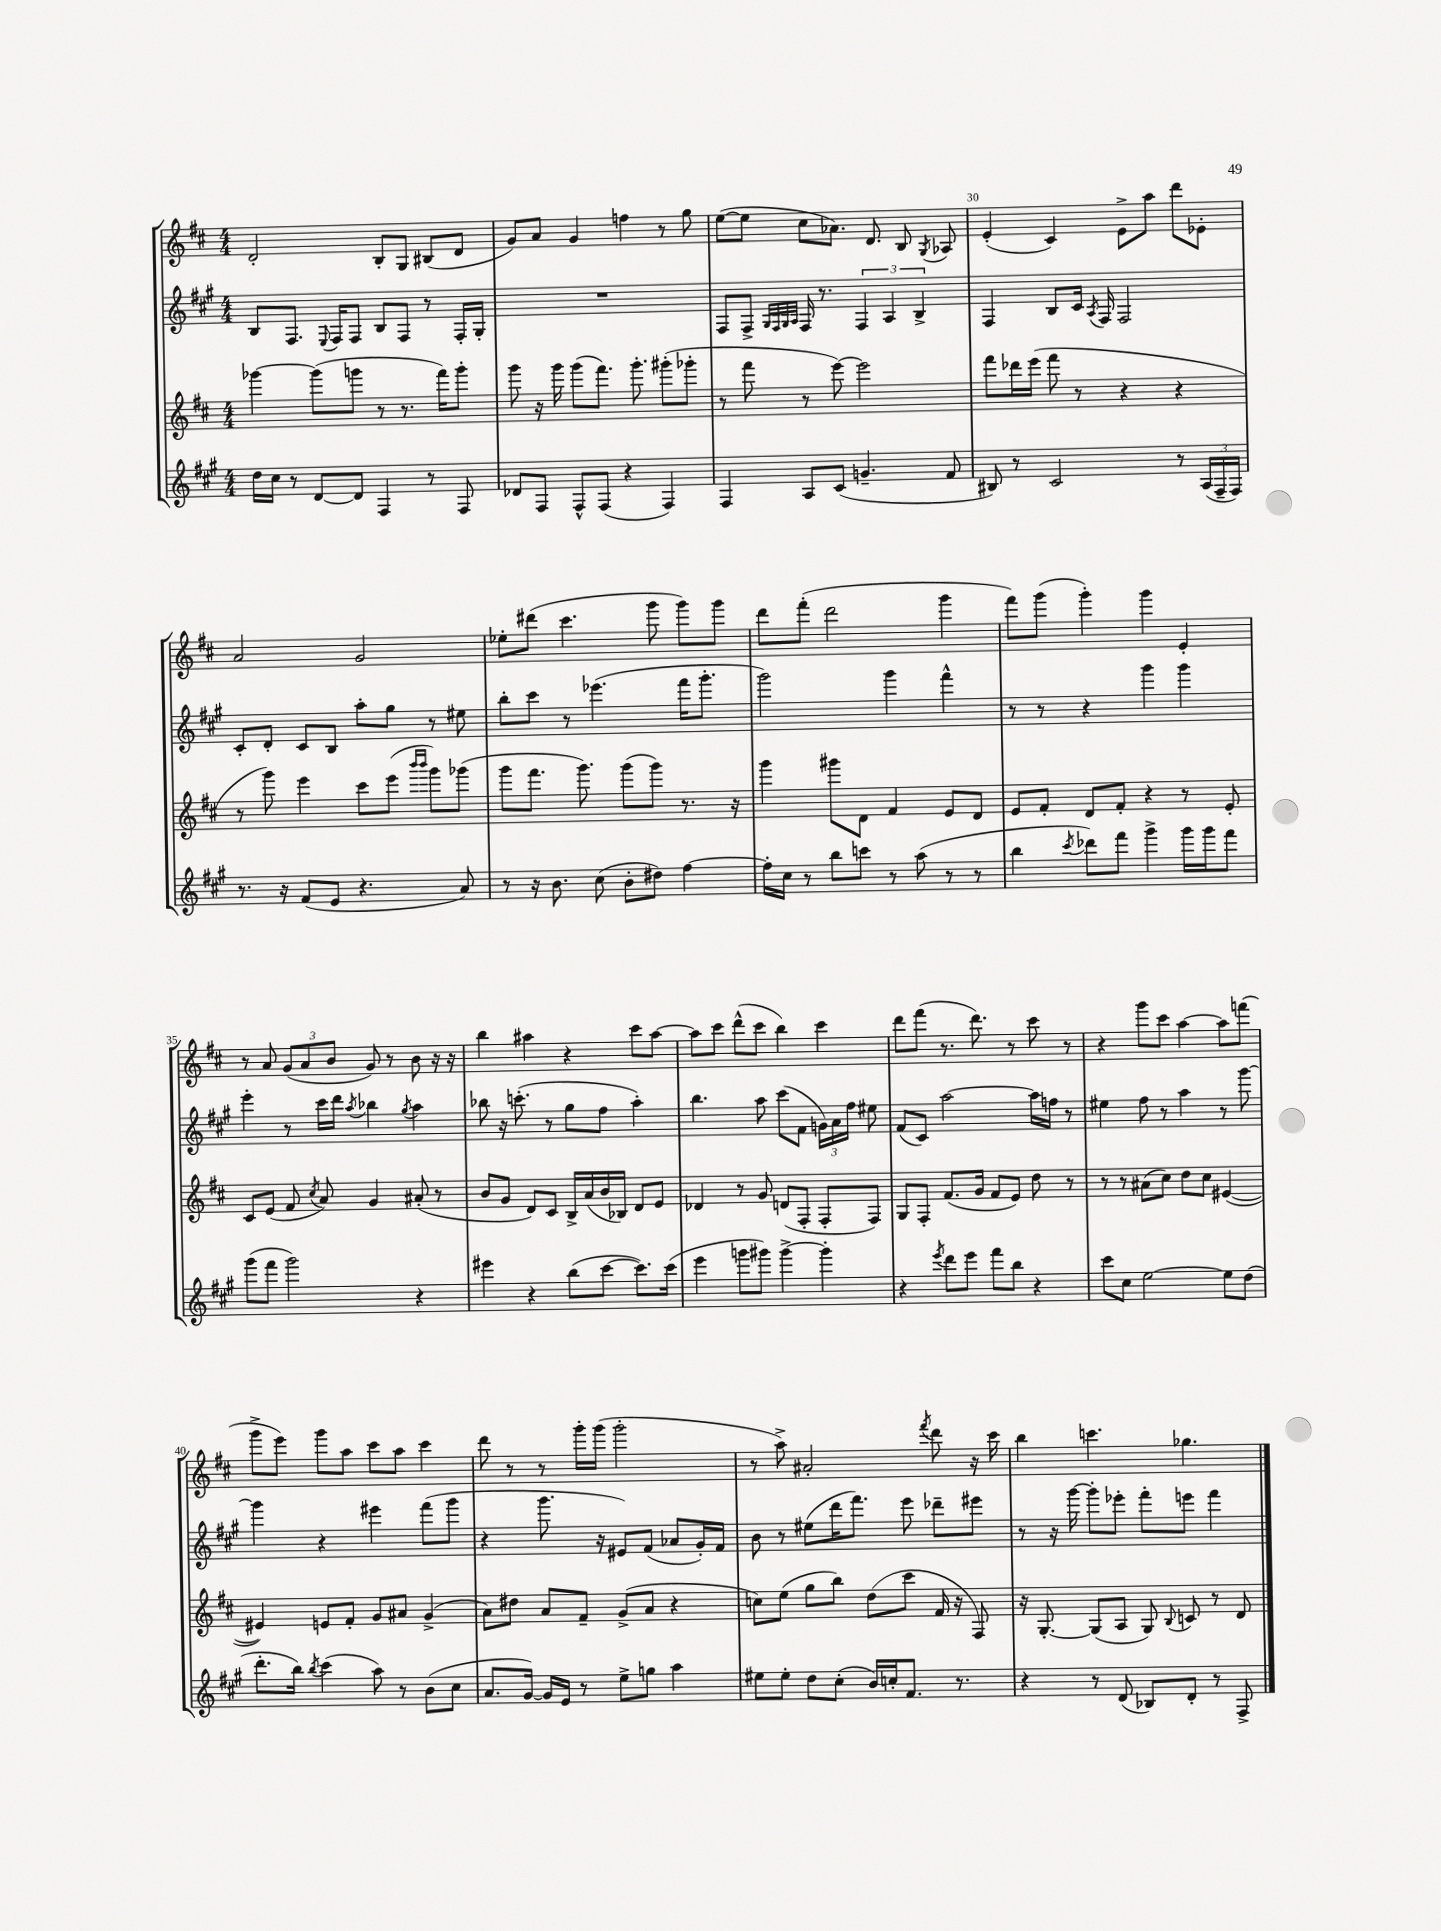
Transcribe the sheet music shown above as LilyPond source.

<<
\new StaffGroup <<
\new Staff = "s0" {
    \clef treble \key d \major \numericTimeSignature \time 4/4
    \autoBeamOff d'2-. b8[-. g8] bis8[( d'8] |
    g'8[) a'8] g'4 f''4 r8 g''8 |
    e''8[~( e''8] cis''8[ aes'8.]) d'8. b8 \acciaccatura { g8 } aes8 |
    e'4-.( cis'4) e'8[-> a''8] d'''8[ ees'8]-. |
    a'2 g'2 |
    ees''8[-. dis'''8]( cis'''4. g'''8 g'''8[) g'''8] |
    d'''8[ fis'''8]-.( d'''2 g'''4 |
    fis'''8[) g'''8]( g'''4-.) g'''4 e'4-. |
    r8 a'8 \tuplet 3/2 { g'8[( a'8 b'8] } g'8) r8 b'8 r16 r16 |
    b''4 ais''4 r4 cis'''8[ ais''8]~ |
    ais''8[ cis'''8] d'''8[-^( cis'''8] b''4) cis'''4 |
    d'''8[ fis'''8]( r8. d'''8.) r8 cis'''8 r8 |
    r4 g'''8[ cis'''8] a''4~ a''8[ f'''8]( |
    g'''8[-> e'''8]) g'''8[ a''8] cis'''8[ a''8] cis'''4 |
    d'''8 r8 r8 g'''16[-. g'''16]( g'''2-. |
    r8 a''8->) ais'2-. \acciaccatura { fis'''8 } d'''8 r16 cis'''16 |
    b''4 c'''4. ges''4. \bar "|." |
}
\new Staff = "s1" {
    \clef treble \key a \major \numericTimeSignature \time 4/4
    \autoBeamOff b8[ fis8.] \appoggiatura { e8 } fis16[ fis8] b8[ fis8] r8 fis16[-. gis16]-. |
    R1 |
    fis8[ fis8]-> \grace { gis32[ fis32 gis32 a32] } fis16 r8. \tuplet 3/2 { fis4 a4 b4-> } |
    fis4 b8[ cis'16] \acciaccatura { a8 } fis16 fis2 |
    cis'8[-. d'8]-. cis'8[ b8] a''8[-. gis''8] r8 eis''8 |
    b''8[-. cis'''8] r8 ees'''4.( fis'''16[ gis'''8.]-. |
    gis'''2) gis'''4 fis'''4-^ |
    r8 r8 r4 gis'''4 gis'''4 |
    e'''4-. r8 cis'''16[ d'''16] \acciaccatura { a''8 } bes''4 \acciaccatura { gis''8 } a''4 |
    bes''8 r16 c'''8.-.( r8 gis''8[ fis''8] a''4-.) |
    b''4. a''8 cis'''8[( fis'8] \tuplet 3/2 { g'16[) a'16 fis''16] } eis''8 |
    fis'8[( cis'8]) a''2~ a''16[ f''16] r8 |
    eis''4 fis''8 r8 a''4 r8 gis'''8~ |
    gis'''4 r4 eis'''4 fis'''8[( gis'''8] |
    r4 gis'''8. r16 eis'8[) fis'8]( aes'8[ gis'16-.) fis'16] |
    b'8 r8 eis''8[( d'''16 fis'''8.]) e'''8 des'''8[-- eis'''8] |
    r8 r16 gis'''16~ gis'''8[-. ees'''8]-. fis'''8[-. e'''8] fis'''4 \bar "|." |
}
\new Staff = "s2" {
    \clef treble \key d \major \numericTimeSignature \time 4/4
    \autoBeamOff ges'''4~ ges'''8[( g'''8] r8 r8. fis'''16[) g'''8]-. |
    g'''8 r16 g'''16 g'''8[( fis'''8.]) g'''8.-. gis'''8[-.( ges'''8]-. |
    r8 fis'''8 r8 e'''8~) e'''2 |
    fis'''8[ des'''16 e'''16]( fis'''8 r8 r4 r4 |
    r8 g'''8) e'''4 cis'''8[ e'''8]( \grace { b'''16[ b'''16] } g'''8[) ges'''8]( |
    g'''8[ fis'''8.] g'''8.) g'''8[( g'''8]) r8. r16 |
    g'''4 gis'''8[ d'8] fis'4 e'8[ d'8] |
    e'8[ fis'8]-. d'8[ fis'8]-. r4 r8 e'8-. |
    cis'8[ e'8]( fis'8 \acciaccatura { cis''8 } a'8) g'4 ais'8-.( r8 |
    b'8[ g'8] d'8[) cis'8] b16[-> a'16( b'16 bes16]) d'8[ e'8] |
    des'4 r8 g'8 d'8[( fis8]-. fis8[-. fis8]) |
    g8[ fis8]-. fis'8.[( g'16] fis'8[ e'8]) d''8 r8 |
    r8 r8 ais'8[( cis''8]) d''8[ cis''8] eis'4~( |
    eis'4) e'8[ fis'8]-. g'8[ ais'8] g'4->( |
    a'8[) dis''8] a'8[ fis'8]-- g'8[->( a'8] r4 |
    c''8[) e''8]( g''8[ b''8]) d''8[( cis'''8] fis'16 r16 fis8) |
    r16 g8.~-. g8[( a8] g8) \appoggiatura { b8 } c'8 r8 d'8 \bar "|." |
}
\new Staff = "s3" {
    \clef treble \key a \major \numericTimeSignature \time 4/4
    \autoBeamOff d''16[ cis''16] r8 d'8[~ d'8] fis4 r8 fis8 |
    des'8[ fis8] fis8[-^ fis8]( r4 fis4) |
    fis4 a8[ cis'8]( g'4.-- fis'8 |
    bis8) r8 cis'2 r8 \tuplet 3/2 { a16[( fis16-- fis16]) } |
    r8. r16 fis'8[( e'8] r4. a'8) |
    r8 r16 b'8. cis''8( b'8[-. dis''8]) fis''4~ |
    fis''16[-. cis''16] r8 b''8[ c'''8] r8 a''8( r8 r8 |
    b''4 \acciaccatura { cis'''8 } des'''8[) fis'''8] gis'''4-> gis'''16[ gis'''16 fis'''8] |
    gis'''8[( fis'''8] gis'''2) r4 |
    eis'''4 r4 b''8[( cis'''8]~ cis'''8.[) cis'''16]( |
    e'''4 g'''8[ gis'''8]) gis'''4~-> gis'''4-. |
    r4 \acciaccatura { e'''8 } d'''8[ e'''8] fis'''8[ b''8] r4 |
    cis'''8[ cis''8] e''2~ e''8[ d''8]( |
    d'''8.[-. b''16]) \acciaccatura { b''8 } cis'''4( a''8) r8 b'8[( cis''8] |
    a'8.[ gis'16]~) gis'16[ e'16] r8 e''8[-> g''8] a''4 |
    eis''8[ eis''8]-. d''8[ cis''8]-.( b'16[) c''16-. fis'8.] r8. |
    r4 r8 d'8( bes8[) d'8]-. r8 fis8-> \bar "|." |
}
>>
>>
\layout { \context { \Score currentBarNumber = #27 \override BarNumber.break-visibility = ##(#f #t #t) barNumberVisibility = #(every-nth-bar-number-visible 5) } }
